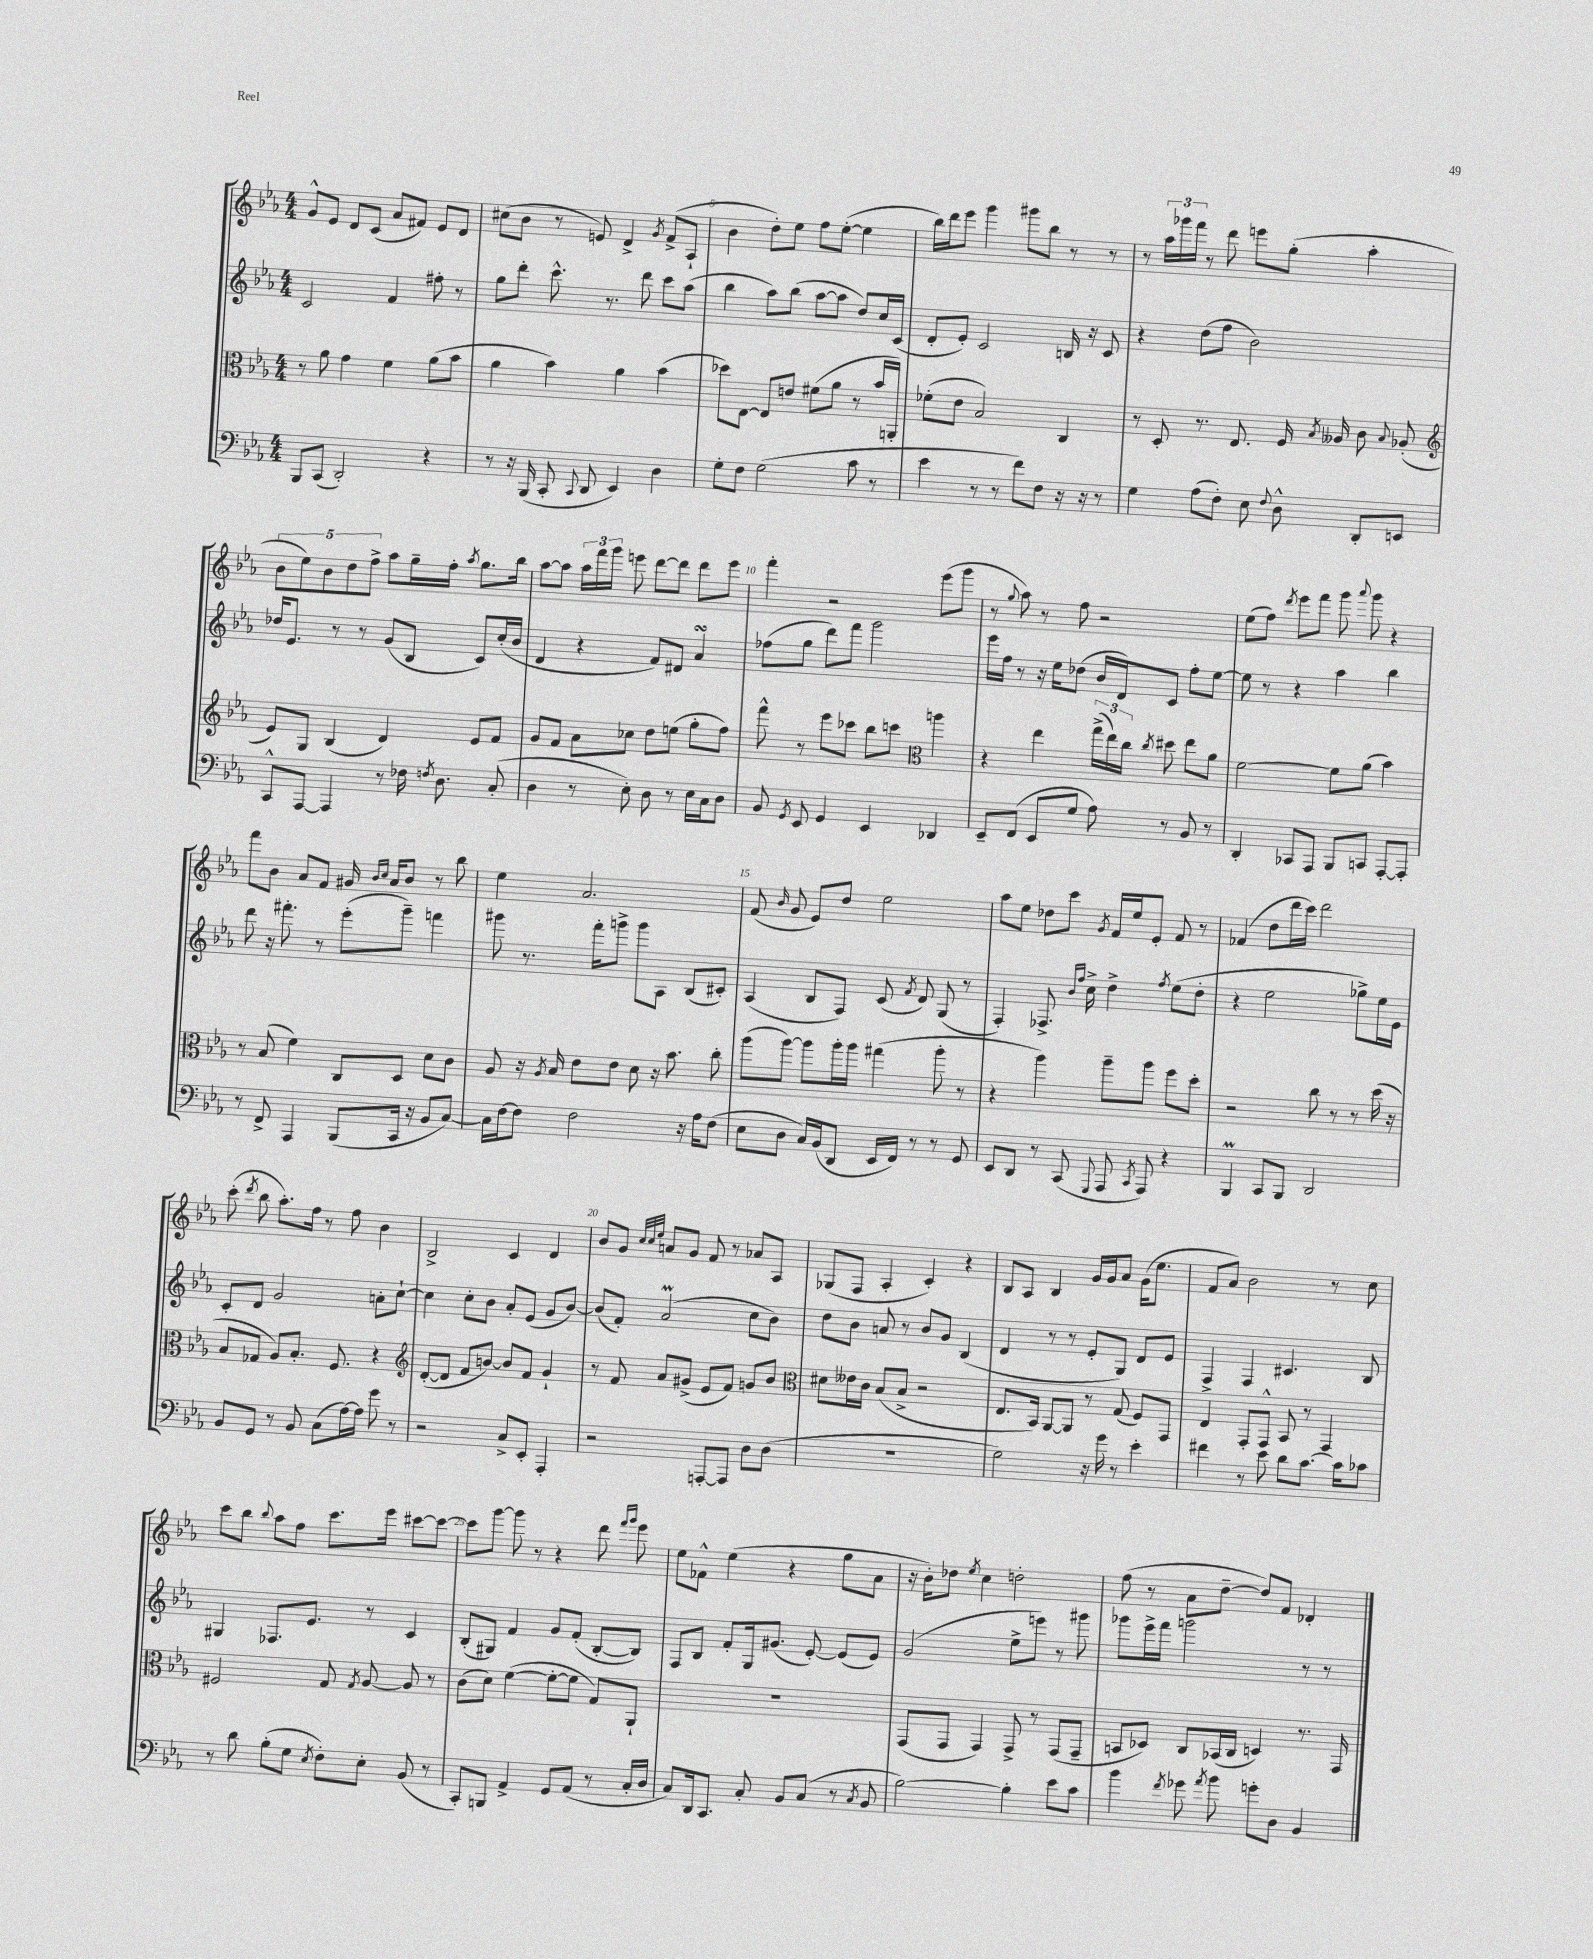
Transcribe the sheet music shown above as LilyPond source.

<<
\new StaffGroup <<
\new Staff = "s0" {
    \clef treble \key ees \major \numericTimeSignature \time 4/4
    \autoBeamOff g'8[-^ ees'8] d'8[ c'8]( aes'8[ fis'8]) ees'8[ d'8] |
    cis''8[( bes'8] r8 e'8) d'4-> \acciaccatura { g'8 } f'8[->( aes8]-! |
    bes'4 d''8[-.) ees''8] f''8[ ees''8]~-.( ees''4 |
    bes''16[) d'''16 ees'''8] g'''4 gis'''8[ bes''8] r8 r8 |
    r8 \tuplet 3/2 { aes''16[ ges'''16 f'''16] } r8 d'''8 e'''8[ g''8]-.( aes''4-. |
    \tuplet 5/4 { bes'8[ ees''8) bes'8 d''8 f''8]-> } aes''8[ g''16-- f''16]-. \acciaccatura { aes''8 } g''8.[ bes''16] |
    aes''8[~ aes''8] \tuplet 3/2 { aes''16[ f'''16 g'''16] } e'''8 d'''8[~ d'''8] d'''8[ e'''8] |
    f'''4-. r2 ees'''8[( g'''8] |
    r8 \appoggiatura { g''8 } aes''8) r8 f''8 r2 |
    ees''8[( f''8]) \acciaccatura { d'''8 } ees'''8[ f'''8] g'''8 \appoggiatura { aes'''8 } g'''8 r4 |
    f'''8[ bes'8] aes'8[ f'8] gis'16 \grace { bes'16[ c''16] } aes'16[ bes'8] r8 bes''8 |
    ees''4 aes'2. |
    f'8( \grace { bes'16 } g'8 ees'8[) d''8] ees''2 |
    aes''8[ ees''8] des''8[ c'''8] \acciaccatura { g'8 } f'16[ ees''16 ees'8]-. f'8 r8 |
    fes'4( d''8[ d'''16 c'''16]) d'''2 |
    c'''8-.( \acciaccatura { d'''8 } bes''8 aes''8.[-.) f''16] r8 f''8 bes'4 |
    bes2-> c'4 d'4 |
    bes'8[ g'8] \grace { c''32[ c''32 ees''32] } a'8[ g'8] f'8 r8 aes'8[ aes8] |
    ges8[( f8] aes4-. c'4-.) r4 |
    bes8[ aes8] bes4 g'16[ g'16 aes'8] g'16[( ees''8.] |
    f'8[ aes'8]) bes'2 r8 c''8 |
    c'''8[ bes''8] \appoggiatura { bes''8 } aes''8[ f''8] c'''8.[ ees'''16] cis'''8[~ cis'''8]~ |
    cis'''8[ g'''8]~ g'''8 r8 r4 d'''8 \grace { f'''16[ g'''16] } ees'''8 |
    ees''8[ fes'8]-^ ees''4( r4 g''8[ aes'8] |
    r16 bes'16[-.) des''8] \acciaccatura { ees''8 } c''4 d''2-. |
    f''8( r8 aes'8[ d''8]~-- d''8[) f'8] des'4-. \bar "|." |
}
\new Staff = "s1" {
    \clef treble \key ees \major \numericTimeSignature \time 4/4
    \autoBeamOff c'2 f'4 fis''8-. r8 |
    g''8[ d'''8]-. c'''8.-^ r8. d'''8 c'''8[ aes''8]( |
    bes''4 aes''8[) bes''8]( aes''8[~ aes''8] d''8[) c''16 c'16]( |
    d'8[-. ees'8]-.) c'2 b16 r16 c'8 |
    r4 d''8[( f''8] bes'2) |
    des''16[ ees'8.] r8 r8 g'8[( bes8] c'8[) c''16-.( bes'16] |
    d'4 r4 f'8[) dis'8] aes'4\turn |
    fes''8[( g''8] d'''8[) f'''8] g'''2 |
    ees'''16[ f''16] r8 r16 ees''16[ des''8]( bes'16[ d'16) c'8] f''8[-. ees''8]~ |
    ees''8 r8 r4 aes''4 bes''4 |
    d'''8 r16 fis'''8.-. r8 ees'''8[-.( g'''8]--) f'''4 |
    gis'''8 r8. f'''16[-. g'''8]-> g'''8[ aes8] bes8[( cis'8]-.) |
    aes4( bes8[ f8]) c'8( \acciaccatura { f'8 } d'8) g8( r8 |
    f4-.) fes8.-> \grace { bes'16[ f''16] } c''16-> d''4-> \acciaccatura { f''8 } ees''8[( d''8]-. |
    r4 ees''2 ges''8[->) ees''16 ees'16] |
    c'8[-. d'8] g'2 a'8[-. c''8]~-! |
    c''4 c''8[-. bes'8] aes'8[-. ees'8]( g'8[ bes'8]~) |
    bes'8[( f'8]-.) aes'2\prall( c''8[ bes'8]) |
    d''8[ bes'8] a'8 r8 bes'8[ g'8] bes4( |
    d'4 r8 r8 ees'8[-. g8]) d'8[ ees'8] |
    f4-> f4 cis'4. bes8 |
    gis4 fes8.[ ees'8.] r8 c'4 |
    bes8[-.( gis8]) f'4 g'8[ f'8]-.( bes8[~-. bes8]) |
    f8[ bes8] f'8[-. g16 gis'8.]( ees'8~-.) ees'8[( ees'8]) |
    g'2( ees''8[-> e'''8]) r8 gis'''8 |
    ges'''8[ ees'''16-> f'''16] g'''2 r8 r8 \bar "|." |
}
\new Staff = "s2" {
    \clef alto \key ees \major \numericTimeSignature \time 4/4
    \autoBeamOff r8 aes'8 g'4 f'4 aes'8[( bes'8] |
    aes'4 bes'4) aes'4 bes'4( |
    des''8[) ees8]~ ees8[ e'8] fis'8[( aes'8] r8 bes'16[ a,16]-.) |
    fes'8[-.( ees'8] bes2) c4 |
    r8 d8-. r8. ees8. f16 \acciaccatura { bes8 } aeses16 c'8 \appoggiatura { bes8 } aes8-.( |
    \clef treble ees'8[) g8] bes4( d'4) ees'8[ f'8] |
    g'8[ f'8] aes'8[ ces''8] d''8[ e''8]( g''8[-. f''8]) |
    f'''8-^ r8 ees'''8[ ces'''8] bes''8[ c'''8] \clef alto a''4 |
    r4 ees''4 \tuplet 3/2 { g''16[->( ees''16) c''16] } \acciaccatura { c''8 } dis''8 ees''8[ aes'8] |
    f'2~ f'8[ aes'8]( bes'4) |
    r8 bes8( f'4) c8[ d8] d'8[ c'8] |
    aes8 r16 \acciaccatura { aes8 } bes16 ees'8[ ees'8] d'8 r16 bes'8. c''8-. |
    aes''8[( aes''8]~) aes''8[ aes''16-. aes''16] gis''4( aes''8-. r8 |
    r4 aes''4) aes''8[-- aes''8] f''8[ d''8]-. |
    r2 c''8 r8 r8 d''16( r16 |
    bes8[ ges8] aes8[) bes8.]-. f8. r4 |
    \clef treble d'8[~-.( d'8] f'8[ b'8]~) b'8[ f'8] g'4-! |
    r8 f'8 aes'8[ gis'8]->( ees'8[ f'8]) g'8[ bes'8] |
    \clef alto dis'8[ eeses'16 c'16] bes8[( bes8]-> r2 |
    ees8.[ bes,16]) aes,8[~ aes,8] r8 g8( f8[) g,8] |
    ees4 g,8[-. g,8]-^ bes,8 r8 g,4 |
    fis2 g8 \acciaccatura { g8 } aes8~ aes8 r8 |
    c'8[( d'8]) f'4~( f'8[~-. f'8] g8[) aes,8]-! |
    R1 |
    g,8[( g,8] g,4) g,8-> r8 g,8[( g,8]-- |
    b,8[ des8]) c8[ bes,16( c16] d4) r8. g,16 \bar "|." |
}
\new Staff = "s3" {
    \clef bass \key ees \major \numericTimeSignature \time 4/4
    \autoBeamOff bes,,8[ c,8]( d,2-.) r4 |
    r8 r16 bes,,16( c,8-. \appoggiatura { c,8 } d,8 ees,4) d4 |
    g8[-. f8] g2( c'8 r8 |
    ees'4 r8 r8 f'8[) f8] r16 r16 r8 |
    g4 aes8[( f8]-.) ees8 \appoggiatura { f8 } d8-^ d,8[-. e,8] |
    c,8[-^ aes,,8]~ aes,,4 r8 fes16 \acciaccatura { f8 } d8. c8-.( |
    d4 r8 ees8-.) d8 r8 ees16[ c16 d8] |
    bes,8 \acciaccatura { g,8 } ees,8 g,4 ees,4 des,4 |
    ees,8[-- f,8]( ees,8[ g8] aes8) r8 bes,8 r8 |
    d,4-. ces,8[ aes,,8] bes,,8[ c,8] aes,,8[~-. aes,,8]-. |
    r8 f,8-> aes,,4 bes,,8[( c,16] r16 bes,8[ c8]~) |
    c16[ f16~ f8] f2 r16 aes16[ f8]( |
    ees8[ d8] c16[) bes,16( d,8] ees,16[ f,16]) r8 r8 g,8 |
    ees,8[ d,8] r8 c,8( \appoggiatura { g,,8 } aes,,8 \acciaccatura { c,8 } aes,,8) r4 |
    bes,,4\prall c,8[ bes,,8] d,2 |
    bes,8[ g,8] r8 bes,8 c8[( aes16~) aes16] g'8 r8 |
    r2 c8[-> ees,8]-. aes,,4-. |
    r2 a,,8[~-. a,,8] d8[ d8]( |
    R1 |
    g2) r16 g'16 r8 ees'4-. |
    fis'4 r8 ees'8 d'8[ c'8.]~ c'16[ ces'8] |
    r8 d'8 bes8[-.( g8] \acciaccatura { ees8 } f8[-.) ees8]-. bes,8( r8 |
    c,8[-.) b,,8] aes,4-> g,8[ aes,8]( r8 c16[-. d16] |
    c8[) d,16 c,8.] c8-. bes,8[ c8]( r8 \acciaccatura { c8 } bes,8 |
    bes2~) bes4-. ees'8[ c'8] |
    bes'4 \acciaccatura { f'8 } ges'8 \acciaccatura { aes'8 } bes'8 g'8[-. d8] bes,4 \bar "|." |
}
>>
>>
\layout { \context { \Score currentBarNumber = #3 \override BarNumber.break-visibility = ##(#f #t #t) barNumberVisibility = #(every-nth-bar-number-visible 5) } }
